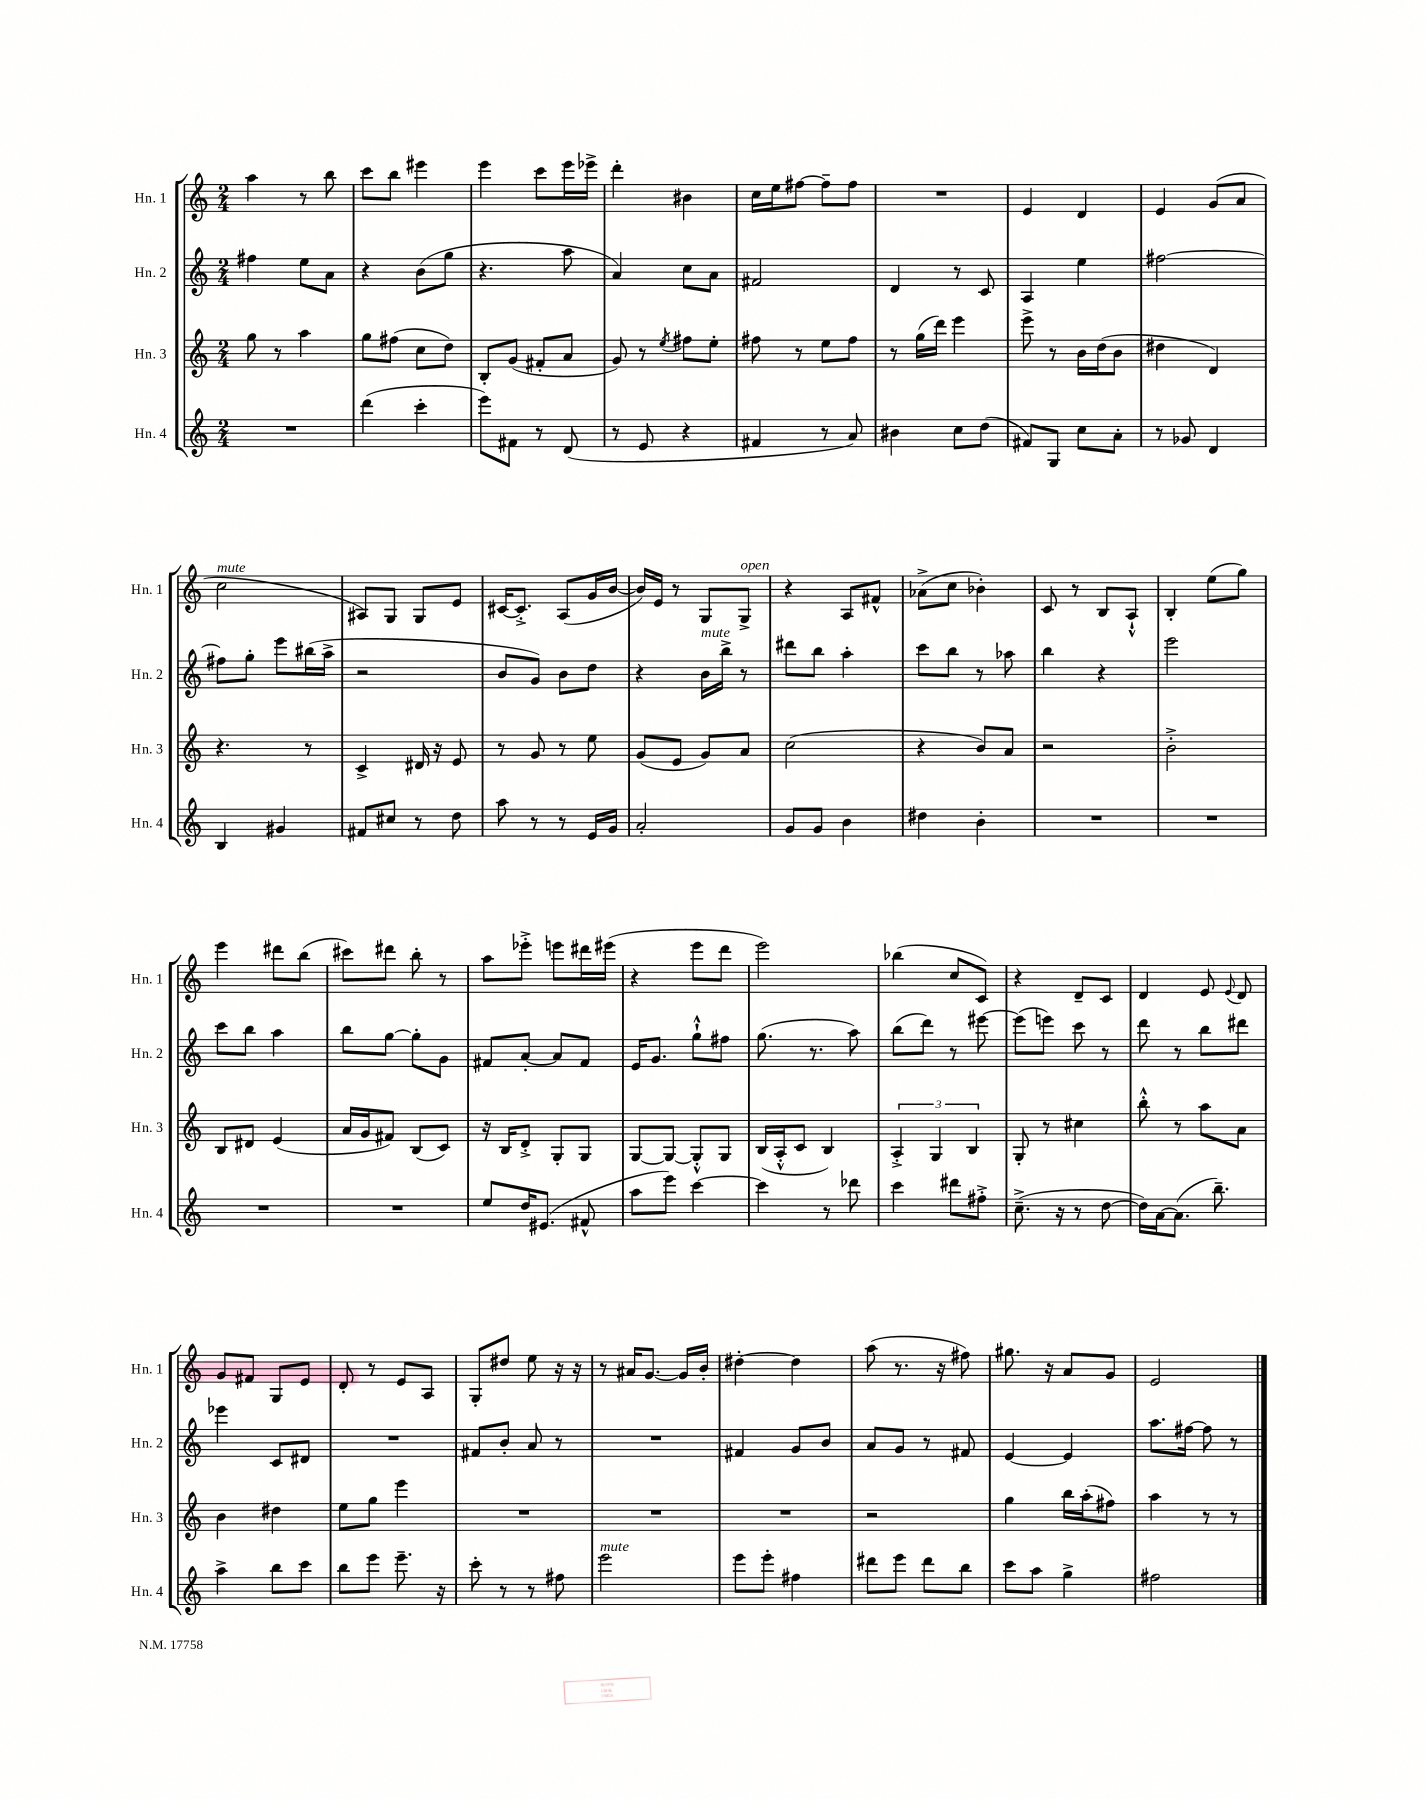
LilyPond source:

<<
\new StaffGroup <<
\new Staff = "s0" \with { instrumentName = "Hn. 1" shortInstrumentName = "Hn. 1" } {
    \clef treble \key c \major \numericTimeSignature \time 2/4
    \autoBeamOff a''4 r8 b''8 |
    c'''8[ b''8] eis'''4 |
    e'''4 c'''8[ e'''16 ees'''16]-> |
    d'''4-. bis'4 |
    c''16[ e''16 fis''8]~ fis''8[-- fis''8] |
    R2 |
    e'4 d'4 |
    e'4 g'8[( a'8] |
    c''2^\markup { \italic "mute" } |
    ais8[) g8] g8[ e'8] |
    cis'16[~ cis'8.]-.-> a8[( g'16 b'16]~ |
    b'16[) e'16] r8 g8[ g8]->^\markup { \italic "open" } |
    r4 a8[ fis'8]-^ |
    aes'8[->( c''8] bes'4-.) |
    c'8 r8 b8[ a8]-!-^ |
    b4-. e''8[( g''8]) |
    e'''4 dis'''8[ b''8]( |
    cis'''8[) dis'''8] b''8-. r8 |
    a''8[ ees'''8]-.-> e'''8[ dis'''16 eis'''16]( |
    r4 e'''8[ d'''8] |
    e'''2) |
    bes''4( c''8[ c'8]) |
    r4 d'8[-- c'8] |
    d'4 e'8 \appoggiatura { e'8 } d'8 |
    g'8[ fis'8] g8[ e'8] |
    d'8-. r8 e'8[ a8] |
    g8[-. dis''8] e''8 r16 r16 |
    r8 ais'16[ g'8.]~ g'16[ b'16]-. |
    dis''4~-. dis''4 |
    a''8( r8. r16 fis''8) |
    gis''8. r16 a'8[ g'8] |
    e'2 \bar "|." |
}
\new Staff = "s1" \with { instrumentName = "Hn. 2" shortInstrumentName = "Hn. 2" } {
    \clef treble \key c \major \numericTimeSignature \time 2/4
    \autoBeamOff fis''4 e''8[ a'8] |
    r4 b'8[( g''8] |
    r4. a''8 |
    a'4) c''8[ a'8] |
    fis'2 |
    d'4 r8 c'8 |
    a4 e''4 |
    fis''2~ |
    fis''8[ g''8]-. e'''8[ bis''16( a''16]-> |
    r2 |
    b'8[ g'8]) b'8[ d''8] |
    r4 b'16[^\markup { \italic "mute" } b''16]-> r8 |
    dis'''8[ b''8] a''4-. |
    c'''8[ b''8] r8 aes''8 |
    b''4 r4 |
    e'''2 |
    c'''8[ b''8] a''4 |
    b''8[ g''8]~ g''8[-. g'8] |
    fis'8[ a'8]~-. a'8[ fis'8] |
    e'16[ g'8.] g''8[-!-^ fis''8] |
    g''8.( r8. a''8) |
    b''8[( d'''8]) r8 eis'''8~ |
    eis'''8[( e'''8]) c'''8 r8 |
    d'''8 r8 b''8[ dis'''8] |
    ees'''4 c'8[ dis'8] |
    R2 |
    fis'8[ b'8]-. a'8 r8 |
    R2 |
    fis'4 g'8[ b'8] |
    a'8[ g'8] r8 fis'8 |
    e'4~ e'4 |
    a''8.[ fis''16]~ fis''8 r8 \bar "|." |
}
\new Staff = "s2" \with { instrumentName = "Hn. 3" shortInstrumentName = "Hn. 3" } {
    \clef treble \key c \major \numericTimeSignature \time 2/4
    \autoBeamOff g''8 r8 a''4 |
    g''8[ fis''8]( c''8[ d''8]) |
    b8[-. g'8]( fis'8[-. a'8] |
    g'8) r8 \acciaccatura { e''8 } fis''8[ e''8]-. |
    fis''8 r8 e''8[ fis''8] |
    r8 g''16[( d'''16]) e'''4 |
    e'''8-> r8 b'16[ d''16( b'8] |
    dis''4 d'4) |
    r4. r8 |
    c'4-> dis'16 r16 e'8 |
    r8 g'8 r8 e''8 |
    g'8[( e'8] g'8[) a'8] |
    c''2( |
    r4 b'8[) a'8] |
    r2 |
    b'2-.-> |
    b8[ dis'8] e'4( |
    a'16[ g'16 fis'8]) b8[( c'8]) |
    r16 b16[ d'8]-.-> g8[-. g8] |
    g8[~ g8]~ g8[-.-^ g8] |
    b16[( a16-.-^ c'8] b4) |
    \tuplet 3/2 { a4-.-> g4 b4 } |
    g8-. r8 cis''4 |
    b''8-.-^ r8 a''8[ a'8] |
    b'4 dis''4 |
    e''8[ g''8] e'''4 |
    R2 |
    R2 |
    R2 |
    r2 |
    g''4 b''16[ a''16-.( fis''8]) |
    a''4 r8 r8 \bar "|." |
}
\new Staff = "s3" \with { instrumentName = "Hn. 4" shortInstrumentName = "Hn. 4" } {
    \clef treble \key c \major \numericTimeSignature \time 2/4
    \autoBeamOff R2 |
    d'''4( c'''4-. |
    e'''8[) fis'8] r8 d'8( |
    r8 e'8 r4 |
    fis'4 r8 a'8) |
    bis'4 c''8[ d''8]( |
    fis'8[) g8] c''8[ a'8]-. |
    r8 ges'8 d'4 |
    b4 gis'4 |
    fis'8[ cis''8] r8 d''8 |
    a''8 r8 r8 e'16[ g'16] |
    a'2-. |
    g'8[ g'8] b'4 |
    dis''4 b'4-. |
    R2 |
    R2 |
    R2 |
    R2 |
    e''8[ d''16 eis'8.]( fis'8-^ |
    a''8[ e'''8]) c'''4~ |
    c'''4 r8 des'''8 |
    c'''4 dis'''8[ fis''8]-.-> |
    c''8.--->( r16 r8 d''8~ |
    d''16[) a'16~ a'8.]( b''8.--) |
    a''4-> b''8[ c'''8] |
    b''8[ e'''8] e'''8.-- r16 |
    c'''8-. r8 r8 fis''8 |
    e'''2^\markup { \italic "mute" } |
    e'''8[ e'''8]-. fis''4 |
    dis'''8[ e'''8] dis'''8[ b''8] |
    c'''8[ a''8] g''4-> |
    fis''2 \bar "|." |
}
>>
>>
\layout { \context { \Score \remove "Bar_number_engraver" } }
